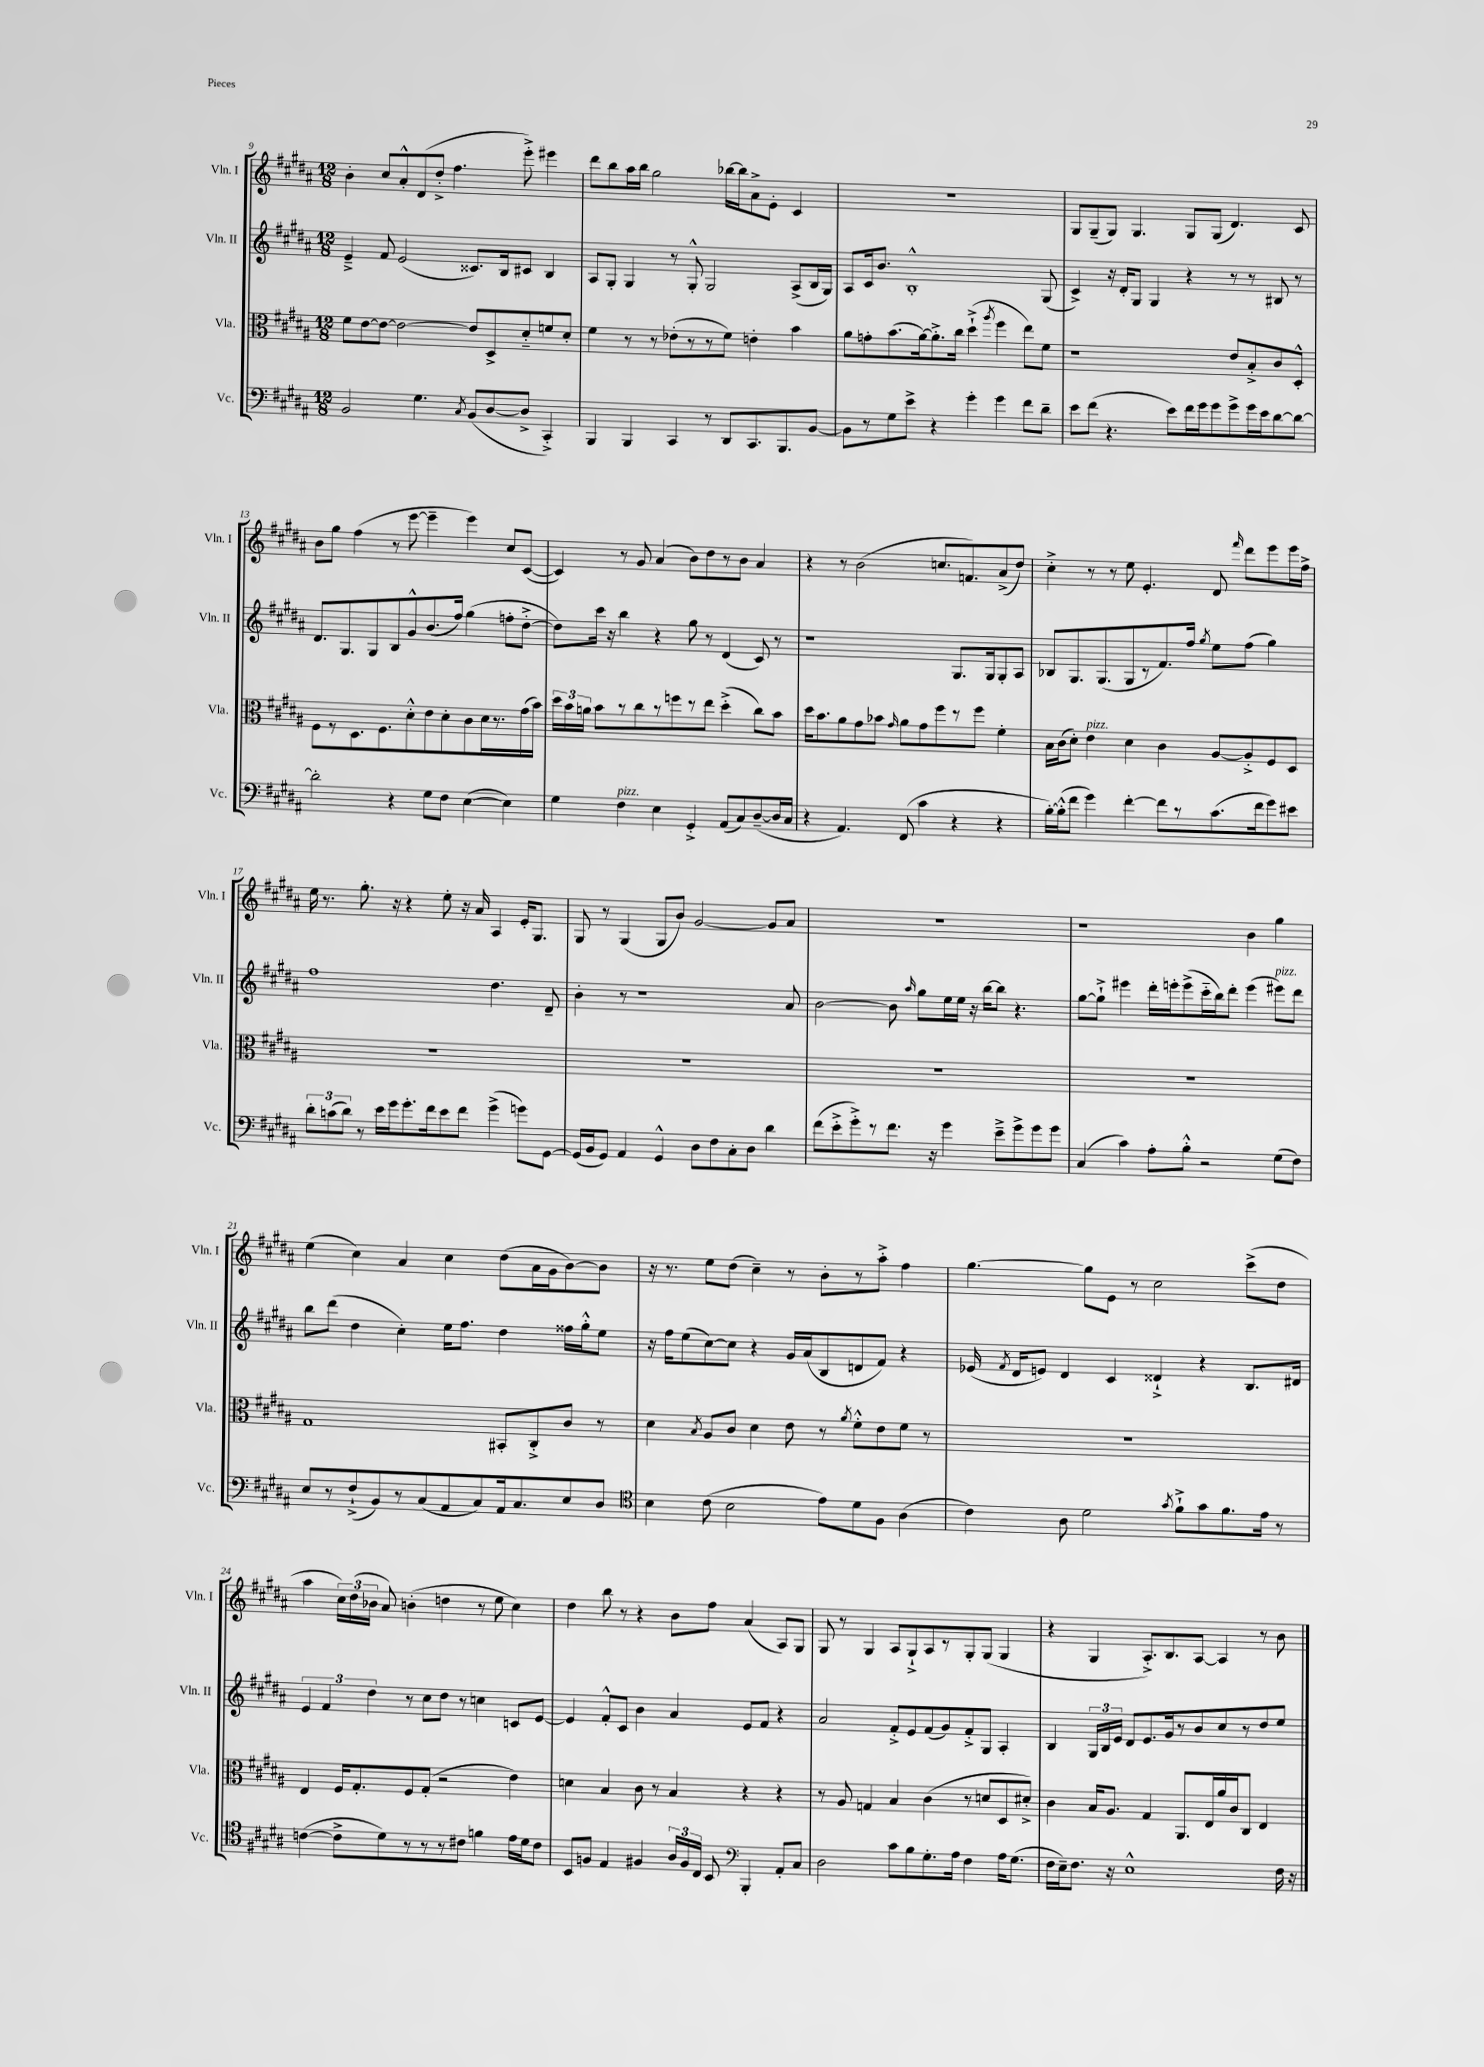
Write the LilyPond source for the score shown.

<<
\new StaffGroup <<
\new Staff = "s0" \with { instrumentName = "Vln. I" shortInstrumentName = "Vln. I" } {
    \clef treble \key b \major \numericTimeSignature \time 12/8
    \autoBeamOff b'4-. cis''8[ ais'8-.-^ dis'8( dis''8]-.-> fis''4. e'''8-.->) eis'''4 |
    dis'''8[ b''8 ais''16 b''16] gis''2 bes''16[~ bes''16 ais'8-> e'8]-. cis'4 |
    R1. |
    gis8[ gis8--( gis8]) gis4. gis8[ gis8]( dis'4.) cis'8 |
    b'8[ gis''8] fis''4( r8 e'''8~ e'''4-- e'''4) cis''8[ cis'8]~( |
    cis'4) r8 gis'8 ais'4( b'8[) dis''8 r8 b'8] ais'4 |
    r4 r8 b'2( c''8.[ f'8.) ais'8->( dis''8]) |
    cis''4-.-> r8 r8 e''8 e'4.-. dis'8 \grace { fis'''16 } dis'''8[ e'''8 e'''16 fis''16]-> |
    e''16 r8. gis''8.-. r16 r4 e''8-. r16 ais'16 ais4 e'16[-. gis8.] |
    gis8 r8 gis4( gis8[ b'8]) gis'2~ gis'8[ ais'8] |
    R1. |
    r1 b'4 gis''4 |
    e''4( cis''4) ais'4 cis''4 dis''8[( ais'16 gis'16 b'8~) b'8] |
    r16 r8. e''8[ dis''8]( cis''4--) r8 b'8[-. r8 ais''8]-.-> fis''4 |
    gis''4.~ gis''8[ e'8] r8 cis''2 cis'''8[->( dis''8] |
    ais''4 \tuplet 3/2 { cis''16[) dis''16( bes'16] } ais'8) b'4-.( d''4 r8 e''8 cis''4) |
    dis''4 b''8 r8 r4 b'8[ fis''8] ais'4( ais8[) gis8] |
    gis8 r8 gis4 ais8[ gis8-!-> ais8 r8 gis8-. gis8]( gis4 |
    r4 gis4 ais8.[-.->) b8. ais8]~ ais4 r8 b'8 \bar "|." |
}
\new Staff = "s1" \with { instrumentName = "Vln. II" shortInstrumentName = "Vln. II" } {
    \clef treble \key b \major \numericTimeSignature \time 12/8
    \autoBeamOff e'4---> fis'8 e'2( cisis'8.[) b16 cis'8] b4 |
    ais8[ gis8]-. gis4 r8 gis8-.-^ gis2 ais8[->( b16 gis16]) |
    ais8[ cis'16 b'8.] b1-.-^ gis8( |
    cis'4->) r16 dis'16[-. gis8] gis4 r4 r8 r8 bis8 r8 |
    dis'8.[ gis8. gis8 b8 gis'8-^ b'8.( fis''16]) gis''4( f''8[-. dis''8]~-.-> |
    dis''8[) cis'''16] r16 b''4 r4 gis''8 r8 dis'4( cis'8) r8 |
    r1 gis8.[ gis16 gis8-. ais8] |
    bes8[ gis8. gis8.( gis8 r8 fis'8.) fis''16] \acciaccatura { gis''8 } e''8[ fis''8]( gis''4) |
    fis''1 dis''4. dis'8-- |
    b'4-. r8 r1 ais'8 |
    b'2~ b'8 \grace { ais''16 } gis''8[ e''16 e''16] r16 b''16[~ b''8] r4. |
    gis''8[~ gis''8]-!-> eis'''4 dis'''16[-. e'''16-. e'''8->( cis'''16-_ b''16) dis'''8]-. e'''4( eis'''8[^\markup { \italic "pizz." }) dis'''8] |
    b''8[ dis'''8]( dis''4 cis''4-.) e''16[ fis''8.] dis''4 fisis''16[ gis''16-.-^ e''8] |
    r16 fis''16[ e''8( cis''8~) cis''8] r4 gis'16[ ais'16( b8 d'8 fis'8]) r4 |
    ees'16( \acciaccatura { fis'8 } dis'16[ e'8]) dis'4 cis'4 disis'4-!-> r4 b8.[ dis'16] |
    \tuplet 3/2 { e'4 fis'4 dis''4 } r8 cis''8[ dis''8] r8 c''4 c'8[ e'8]~ |
    e'4 fis'8[-.-^ cis'8] b'4 ais'4 e'8[ fis'8] r4 |
    ais'2 fis'8[-.-> e'8 fis'8( gis'8) fis'8-.-> gis8] ais4-. |
    b4 \tuplet 3/2 { gis16[ b16 e'16] } dis'8[ e'8. gis'16 r8 b'8 cis''8 r8 dis''8 e''8] \bar "|." |
}
\new Staff = "s2" \with { instrumentName = "Vla." shortInstrumentName = "Vla." } {
    \clef alto \key b \major \numericTimeSignature \time 12/8
    \autoBeamOff fis'8[ e'8~ e'8]~ e'2~ e'8[ dis8-> dis'8-_ f'8 dis'8]-. |
    fis'4 r8 r8 ees'8[-.( r8 r8 fis'8]) e'4-. b'4 |
    ais'8[ g'8-. b'8.( ais'16~) ais'8.-.-> cis''16] dis''4-!->( \acciaccatura { ais''8 } fis''4 e''8[) fis'8] |
    r1 e'8[ b8-.-> cis'8 dis8]-.-^ |
    fis8[ r8 dis8. fis8. dis'8-.-^ e'8 dis'8-. cis'8 dis'16 r8. gis'16( b'16]) |
    \tuplet 3/2 { dis''16[ b'16 a'16] } b'8[ r8 cis''8 r8 f''8 r8 e''8] dis''4-.->( cis''8[) b'8] |
    dis''16[ b'8. ais'8 gis'8 bes'8] \grace { gis'16 } ais'8[ gis'8 fis''8 r8 fis''8] fis'4-. |
    b16[ cis'16( dis'8]-.) e'4^\markup { \italic "pizz." } dis'4 cis'4 ais8[~ ais8-.-> fis8 dis8] |
    R1. |
    R1. |
    R1. |
    R1. |
    gis1 bis,8[-. cis8-.-> cis'8] r8 |
    dis'4 \acciaccatura { b8 } ais8[ cis'8] dis'4 e'8 r8 \acciaccatura { ais'8 } fis'8[-.-^ e'8 fis'8] r8 |
    R1. |
    e4 fis16[ gis8.-. fis8 gis8]-.( r2 e'4) |
    d'4 b4 cis'8 r8 b4 r4 r4 |
    r8 ais8 g4 b4 cis'4( r8 d'8[ dis8 dis'8]-.->) |
    cis'4 b16[ ais8.] gis4 ais,8.[ e16 ais'16 cis'16 cis8] e4 \bar "|." |
}
\new Staff = "s3" \with { instrumentName = "Vc." shortInstrumentName = "Vc." } {
    \clef bass \key b \major \numericTimeSignature \time 12/8
    \autoBeamOff b,2 gis4. \acciaccatura { cis8 } b,8[( dis8~ dis8]-> cis,4-.->) |
    b,,4 b,,4 cis,4 r8 dis,8[ cis,8. b,,8. b,8]~ |
    b,8[ r8 gis8 e'8]-> r4 gis'4-. gis'4 fis'8[ dis'8]-- |
    e'8[ fis'8]( r4. e'8[) fis'16 gis'16 gis'8 gis'8-> gis'16 e'16 dis'8~ dis'8]~ |
    dis'2-. r4 gis8[ fis8] e4~( e4) |
    gis4 fis4^\markup { \italic "pizz." } e4 gis,4-.-> ais,8[( cis8) dis8~--( dis16 cis16] |
    r4 ais,4.) fis,8( cis'4 r4 r4 |
    b16[~-.) b16-.-^( fis'8] gis'4) fis'4~-. fis'8[ r8 cis'8.( fis'16 gis'8) eis'8] |
    \tuplet 3/2 { dis'8[-. c'8( dis'8]) } r8 e'16[ gis'16 gis'8.-. fis'16 e'8 fis'8] gis'4->( g'8[) gis,8]~ |
    gis,16[( b,16 gis,8]) ais,4 gis,4-^ dis8[ fis8 cis8-. dis8] dis'4 |
    fis'8[( e'8-.-> gis'8-.->) r8 fis'8.] r16 gis'4 e'8[---> gis'8-> gis'8 gis'8] |
    cis4( cis'4) ais8[-. b8]-.-^ r2 gis8[( fis8]) |
    e8[ r8 fis8-!->( b,8) r8 cis8( ais,8 cis8) ais,16 cis8. e8 dis8] |
    \clef tenor b4 cis'8( b2 e'8[) dis'8 fis8] ais4( |
    cis'4) ais8 dis'2 \acciaccatura { gis'8 } fis'8[-!-> gis'8 fis'8. e'16] r8 |
    c'4~( c'8[-> dis'8) r8 r8 r8 cis'8] f'4 e'16[ dis'16 cis'8] |
    b,8[ f8] e4 fis4 \tuplet 3/2 { ais16[ fis16 cis16] } b,8 \clef bass b,,4-. ais,8[-. cis8] |
    dis2 cis'8[ b8 gis8.-. ais16] fis4 ais16[ gis8.]( |
    fis16[ e16--) fis8.] r16 e1-^ fis16 r16 \bar "|." |
}
>>
>>
\layout { \context { \Score currentBarNumber = #9 } }
